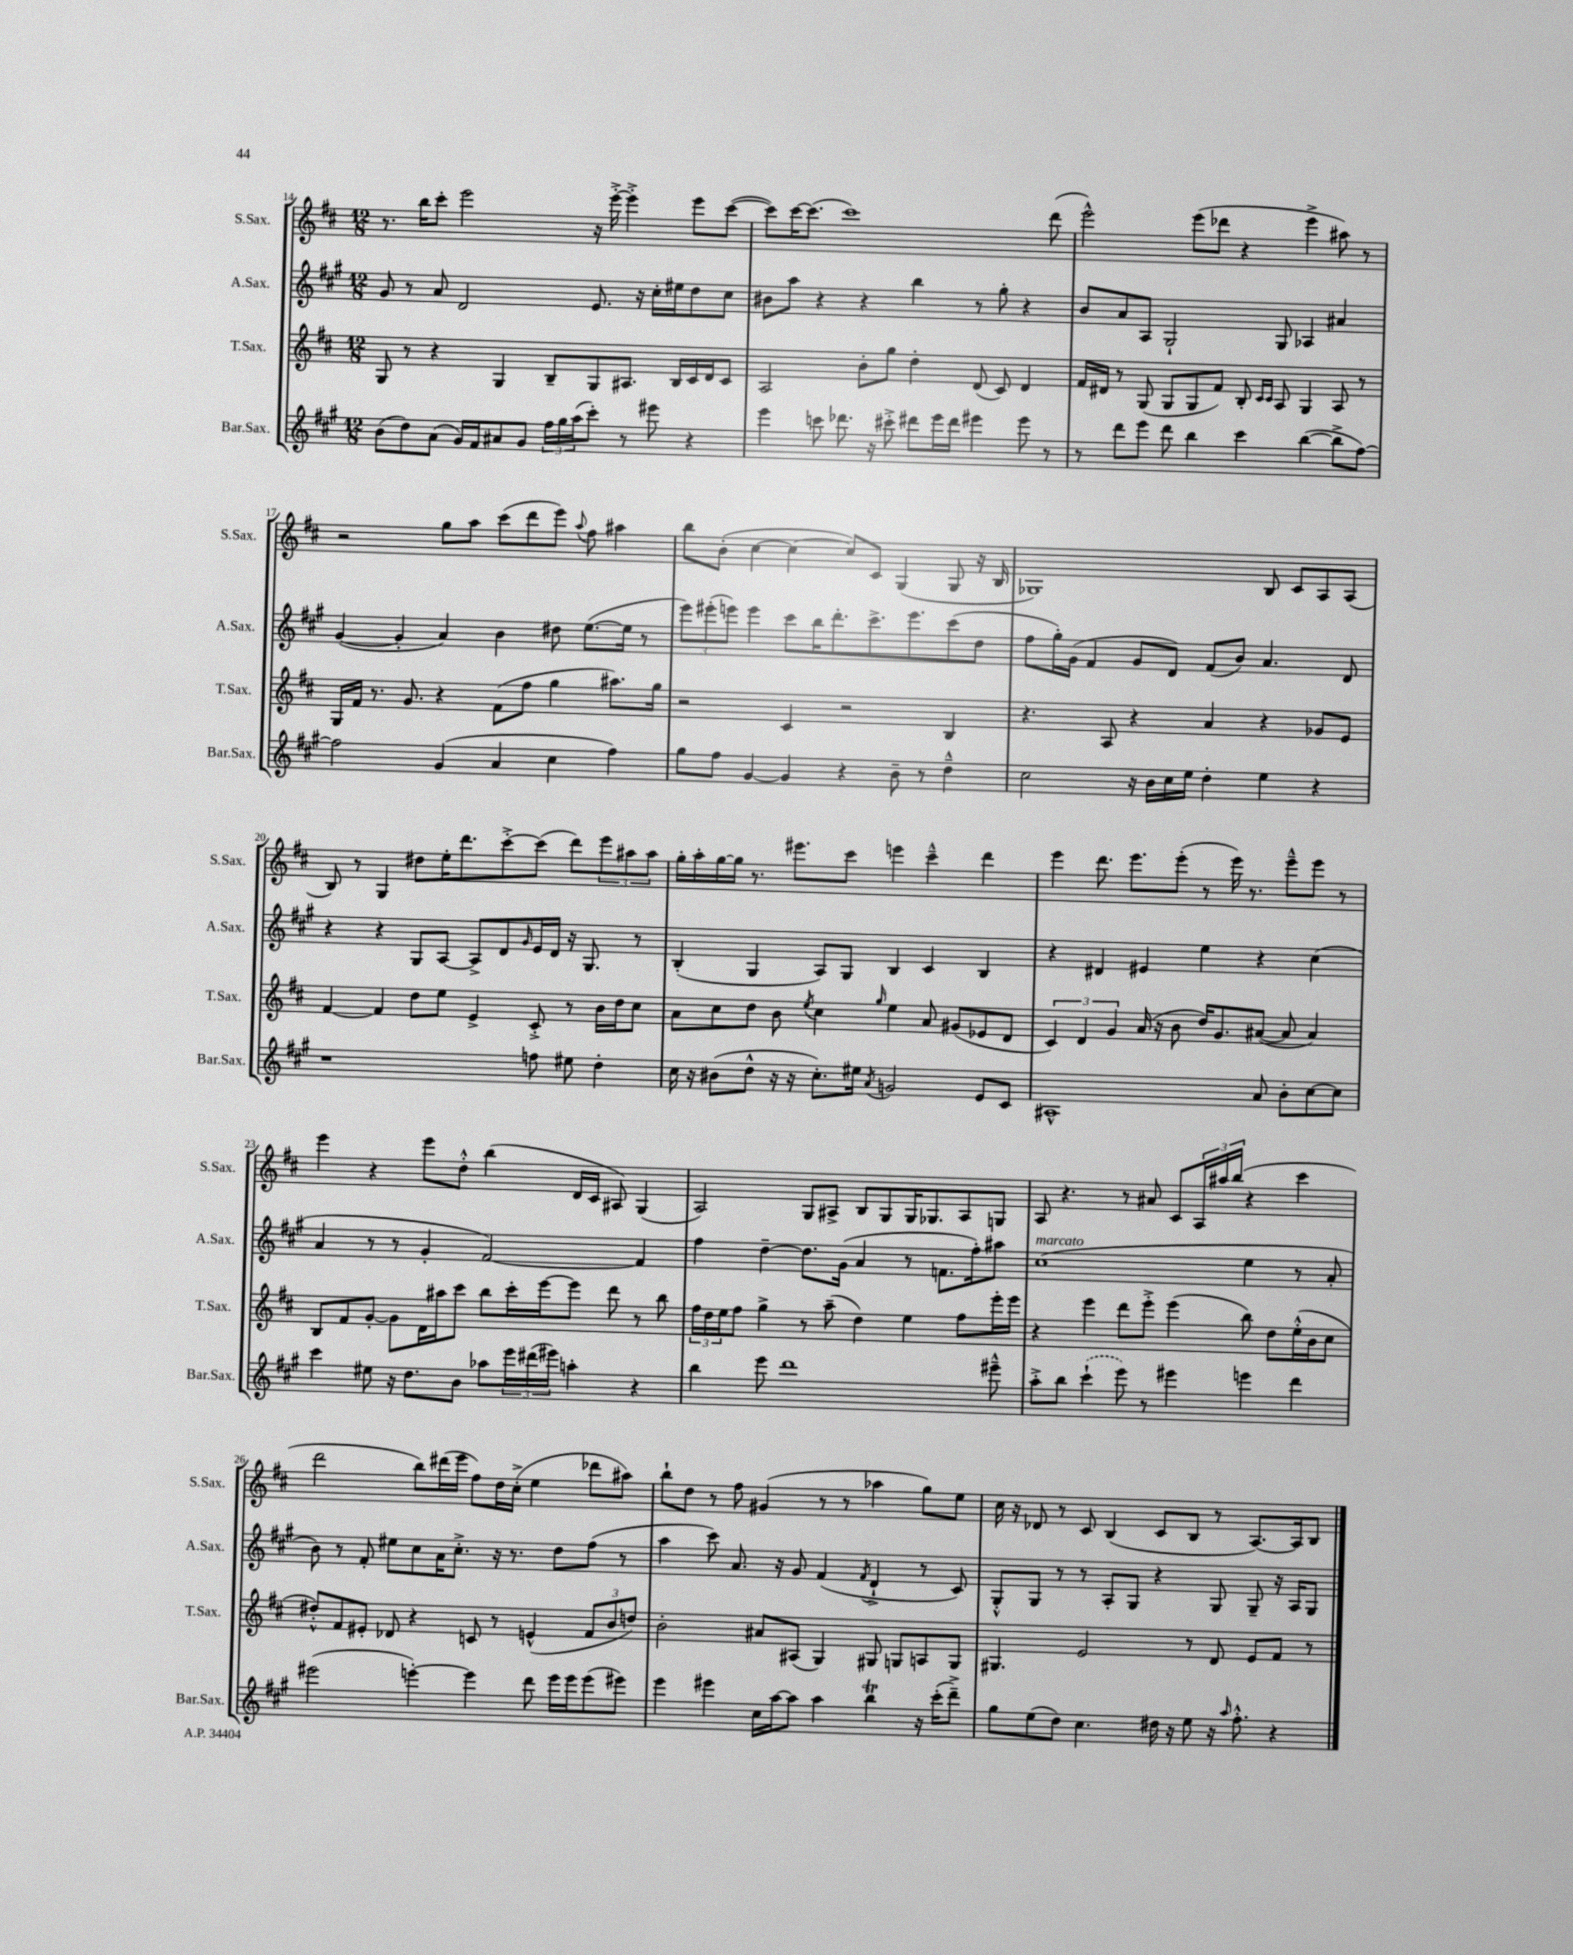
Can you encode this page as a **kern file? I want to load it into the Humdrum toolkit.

**kern	**kern	**kern	**kern
*staff4	*staff3	*staff2	*staff1
*clefG2	*clefG2	*clefG2	*clefG2
*k[f#c#g#]	*k[f#c#]	*k[f#c#g#]	*k[f#c#]
*M12/8	*M12/8	*M12/8	*M12/8
(8b\L	8G/	8g#/	8.r
8dd\)	8r	8r	.
.	.	.	16bb\LK
(8a\J	4r	8a/	8ccc#'\J
16g#/LL)	.	2d/	2eee\
16f#/J	.	.	.
8a#/	4G/	.	.
8g#/J	.	.	.
24ff#\LL	8B~/L	.	.
24gg#\	.	.	.
(24aa\J	.	.	.
8ccc#'\J)	8G/	8.e/	16r
.	.	.	[16eee'^\
8r	8.A#/J	.	4eee'^\]
.	.	16r	.
8eee#\	.	16cc#'\LL	.
.	16B/LL	16ee#\J	.
4r	16c#/	8dd\	8eee\L
.	16d/J	.	.
.	8c#/J	8cc#\J	([8ccc#\J
=	=	=	=
4eee\	2A/	8b#\L	8ccc#\]L)
.	.	8aa\J	[16ccc#\K
.	.	.	(8.ccc#\]J
8ccc\	.	4r	.
8.ddd-\	.	.	1ccc#)
.	8b'\L	4r	.
16r	.	.	.
8ccc#'^\	8gg\J	.	.
8ddd#\L	4dd'\	4bb\	.
16eee\L	.	.	.
16ddd#\JJ	.	.	.
4eee#\	(8d/	8r	.
.	8c#/)	8gg#'\	.
8eee#\	4d/	4r	.
8r	.	.	(8ddd\
=	=	=	=
8r	16f#/LL	8b/L	2eee^^\)
.	16d#/JJ	.	.
8ddd\L	8r	8a/	.
8eee\J	(8G/	8A/J	.
8ddd\	8G/L	2G#`/	.
4bb\	8G/	.	(8eee\L
.	8f#/J)	.	8ddd-\J
4ccc#\	8B'/	.	4r
.	16qqc#/LL	.	.
.	16qqc#/JJ	.	.
.	8A/	8G#/	.
([4bb\	4G/	4A-/	4eee^\
8bb^\]L	8A/	4a#/	8aa#\)
[8ff#\J)	8r	.	8r
=	=	=	=
2ff#\]	16G/LL	([4g#/	2r
.	16f#/JJ	.	.
.	8.r	.	.
.	.	4g#'/]	.
.	8.g/	.	.
(4g#/	4r	4a/)	8gg\L
.	.	.	8aa\J
4a/	(8f#\L	4b\	(8ccc#\L
.	8ff#\J	.	8ddd\
4cc#\	4gg\	8dd#\	8eee\J)
.	.	.	8qqaa/
.	.	([8.ee\L	8ff#\
4ff#\)	8.aa#\L)	.	4aa#\
.	.	16ee\]Jk	.
.	.	8r	.
.	16gg\Jk	.	.
=	=	=	=
8gg#\L	2r	12eee\L)	8bb\L
.	.	(12eee#'\	.
8ff#\J	.	.	(8b'\J
.	.	12eee\J)	.
[4g#/	.	4eee\	[4cc#\
4g#/]	4c#/	8ccc#\L	4cc#\_
.	.	16bb\K	.
.	.	8.ddd'\	.
4r	2r	.	8cc#/]L)
.	.	8.ccc#^\	8c#/J
8b~\	.	.	(4G/
.	.	8.eee\	.
8r	.	.	.
4dd~^^\	4B/	(8ccc#\	8G/
.	.	8dd\J	16r
.	.	.	16B/
=	=	=	=
2cc#\	4.r	8ff#\L	1G-)
.	.	16gg#'\L)	.
.	.	(16g#\JJ	.
.	.	4f#/	.
.	8A/	.	.
16r	4r	8g#/L	.
16b\LL	.	.	.
16cc#\	.	8d/J)	.
16ee\JJ	.	.	.
4dd'\	4a/	(8f#/L	.
.	.	8b/J)	.
4ee\	4r	4.a/	8B/
.	.	.	8c#/L
4r	8g-/L	.	8A/
.	8e/J	8d/	(8A/J
=	=	=	=
1r	[4f#/	4r	8B/)
.	.	.	8r
.	4f#/]	4r	4G/
.	8dd\L	8G#/L	8dd#\L
.	8ee\J	[8A/J	16ee'\K
.	.	.	8.ddd\
.	4e^/	8A^/]L	.
.	.	8d/	[8ccc#'^\
.	.	16qqg#/	.
8ff\	8c#'^/	16e/L	(8ccc#\]J
.	.	16d/JJ	.
8ee#\	8r	16r	8ddd\L)
.	.	8.G#/	.
4dd'\	16b\LL	.	12eee\
.	16dd\J	.	.
.	.	.	12aa#\
.	8cc#\J	8r	.
.	.	.	12aa#\J
=	=	=	=
16cc#\	8a\L	(4B'/	16gg'\LL
16r	.	.	16aa'\
(8b#\L	8cc#\	.	[16gg\
.	.	.	16gg\]JJ
8dd^^\J	8dd\J	4G#/	8.r
16r	8b\	.	.
16r	.	.	8.eee#\L
.	8qee/	.	.
8.cc#'\L)	4cc#\	8A/L)	.
.	.	8G#/J	8ccc#\J
16ee#\Jk	.	.	.
8qa/	16qqgg/	.	.
2g/	4ee\	4B/	4eee\
.	8a/	4c#/	4ccc#~^^\
.	(8g#/L	.	.
8e/L	8e-/	4B/	4ddd\
8c#/J	8d/J	.	.
=	=	=	=
1A#^^	6c#/)	4r	4eee\
.	6d/	.	.
.	.	4d#/	8.ddd\
.	6g/	.	.
.	.	.	8.eee\L
.	(16a/	4e#/	.
.	16r	.	.
.	8b\	.	(8eee'\J
.	16dd/LK)	4ee\	8r
.	8.g/	.	.
.	.	.	16eee\)
.	.	.	8.r
8a/	([8a#/J	4r	.
8b'\L	8a#/]	.	8eee~^^\L
[8cc#\	4a#/)	(4cc#\	8eee\J
8cc#\]J	.	.	8r
=	=	=	=
4ccc#\	8B/L	4a/	4eee\
.	8f#/	.	.
8ee#\	[8g'/J	8r	4r
16r	8g\]L	8r	.
8.dd\L	.	.	.
.	16d\L	4g#'/	8eee\L
.	16aa#\J	.	.
8b\J	8ccc#\J	.	8dd'^^\J
8aa-\L	8bb\L	[2f#/)	(4bb\
24eee\L	16ccc#'\L	.	.
(24ddd#\	.	.	.
.	[16eee\J	.	.
24eee#\JJ)	.	.	.
4aa'\	8eee\]J	.	16d/LL
.	.	.	16c#/JJ
.	8ddd\	.	8A#/)
4r	8r	4f#/]	(4G/
.	8bb\	.	.
=	=	=	=
4bb\	24ff#\LL	4ff#\	2A/)
.	24dd\	.	.
.	24ee\J	.	.
.	8ff#\J	.	.
8eee\	4gg^\	[4dd~\	.
1ddd	.	.	.
.	8r	8.dd\]L	8G/L
.	(8aa~\	.	8A#^/J
.	.	(16g#\Jk	.
.	4dd\)	4a/	8B/L
.	.	.	8G/
.	4ee\	8r	16G/K
.	.	.	8.G-/
.	.	8.f\L	.
.	8ff#\L	.	8A#/
.	.	16ff#'\k)	.
8eee#~^^\	16eee'\L	8aa#\J	8G/J
.	16eee\JJ	.	.
=	=	=	=
8aa'^\L	4r	(1cc#	8A/
8bb\J	.	.	4.r
(4ccc#`\	4eee\	.	.
8eee\)	8ddd\L	.	8r
8r	8eee'^\J	.	8a#/
4eee#\	(4eee\	.	8c#/L
.	.	.	24A/L
.	.	.	24aa#/
.	.	.	(24bb/JJ
4eee\	8bb\)	4ee\	4r
.	8dd\L	.	.
4ddd\	(16ee'^^\L	8r	4ccc#\
.	16b\J	.	.
.	8cc#\J	8a'/	.
=	=	=	=
(2eee#\	8dd#'^^/L)	8b\)	2ddd\
.	8f#/	8r	.
.	8e#'/J	8f#'/	.
.	8d-/	8ee#\L	.
[4eee'\)	4r	8cc#\	8bb\L)
.	.	16a\K	(16ddd#\L
.	.	8.cc#'^\J	16eee\JJ
4eee\]	8c/	.	8ff#\L)
.	8r	16r	16dd\L
.	.	8.r	(16cc#'^\JJ
8ddd\	(4e^^/	.	4ee\
16eee\LL	.	8dd\L	.
16eee\J	.	.	.
(8eee\	12f#/L	(8ff#\J	8ddd-\L
.	12b/	.	.
8eee#\J)	.	8r	8aa#\J)
.	12dd/J)	.	.
=	=	=	=
4eee\	2b'\	4aa\	8bb`\L
.	.	.	8dd\J
4eee#\	.	8ccc#\)	8r
.	.	8.a/	8ff#\
16cc#\LL	8a#/L	.	(4g#/
[16aa\J	.	16r	.
8aa\]J	(8A#/J	8g#/	.
4aa\	4G/)	(4f#/	8r
.	.	.	8r
.	.	8qf#/	.
4bb\	8G#/	4d`^/	4aa-\
.	8G/L	.	.
16r	8A/	8r	8gg\L)
(16ccc#'\LK	.	.	.
8ddd~^\J)	8G/J	8c#/)	8ee\J
=	=	=	=
8gg#\L	4.G#/	8G#'^^/L	16cc#\
.	.	.	16r
(8ee\	.	8G#/J	8d-/
8dd\J)	.	8r	8r
4.cc#\	2e/	8r	8c#/
.	.	8A'/L	(4B/
.	.	8G#/J	.
16dd#\	.	4r	8c#/L
16r	.	.	.
8ee\	8r	.	8B/J
16r	8d/	8G#/	8r
16qqaa/	.	.	.
8.ff#'^^\	.	.	.
.	8e/L	8G#~/	[8.A/L)
4r	8f#/J	16r	.
.	.	16A/LK	16A/]k
.	8r	8G#/J	8B/J
==	==	==	==
*-	*-	*-	*-
